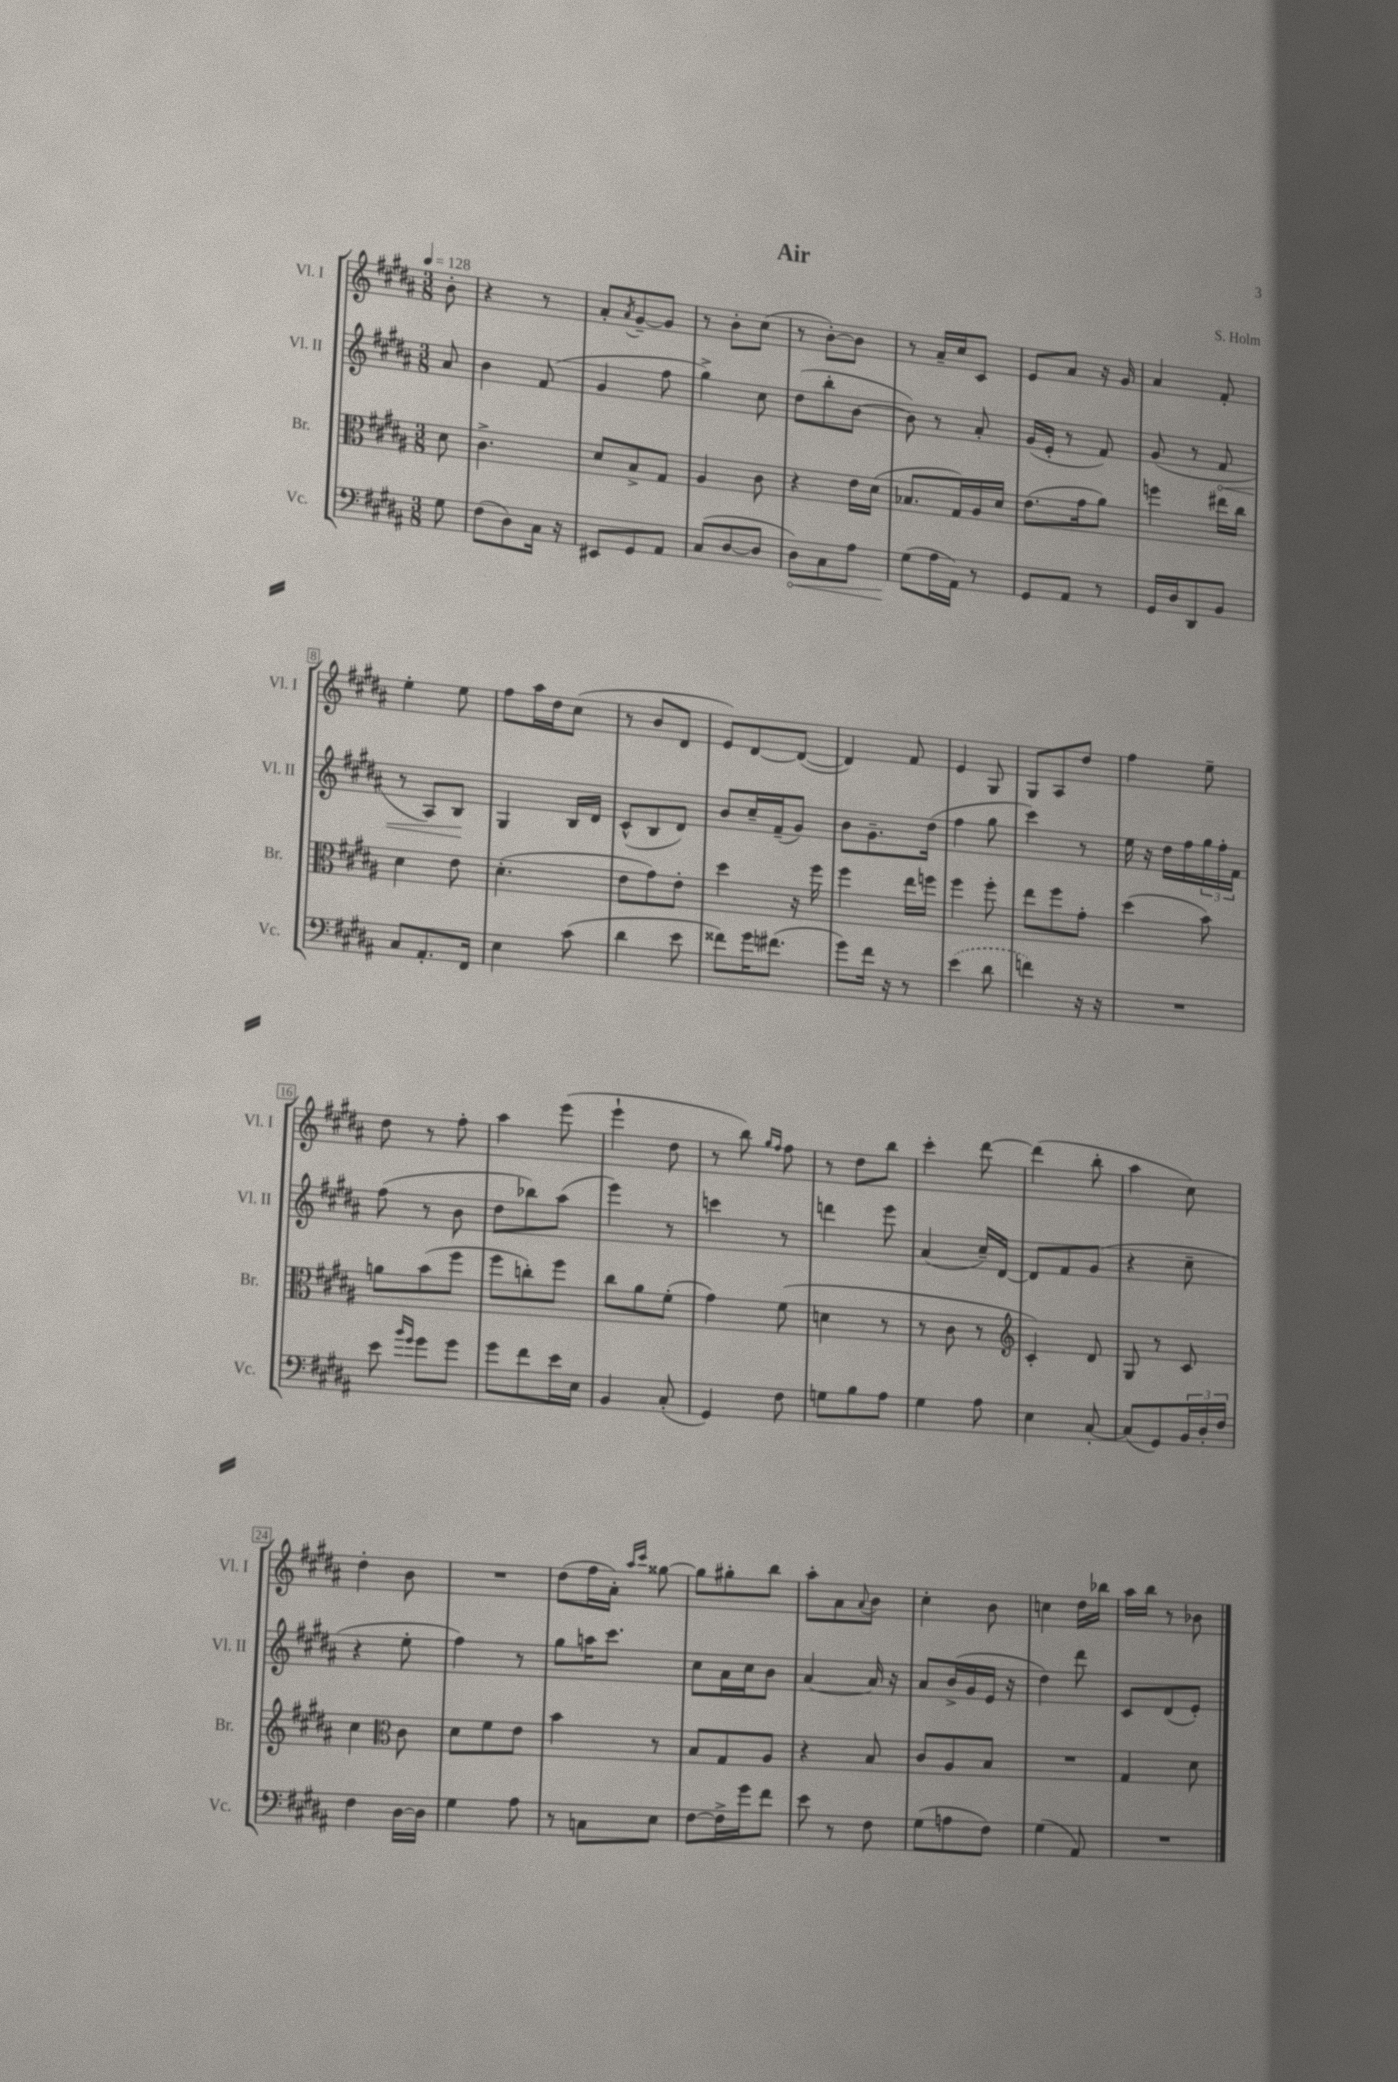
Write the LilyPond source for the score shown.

\header { title = "Air" composer = "S. Holm" }
<<
\new StaffGroup <<
\new Staff = "s0" \with { instrumentName = "Vl. I" shortInstrumentName = "Vl. I" } {
    \clef treble \key b \major \numericTimeSignature \time 3/8 \partial 8 \tempo 4 = 128
    b'8-. |
    r4 r8 |
    ais'8-. \acciaccatura { ais'8 } gis'8~-- gis'8 |
    r8 b'8-. cis''8( |
    r8 b'8~-.) b'8 |
    r8 ais'16-- cis''16 cis'8 |
    e'8 ais'8 r16 gis'16 |
    ais'4 fis'8-. |
    e''4-. e''8 |
    fis''8 ais''16 dis''16 cis''8( |
    r8 b'8 dis'8 |
    e'8) dis'8~ dis'8~( |
    dis'4) fis'8 |
    e'4 gis8 |
    gis8 ais8 dis''8 |
    fis''4 e''8-- |
    dis''8 r8 fis''8-. |
    ais''4 e'''8( |
    e'''4-! dis''8 |
    r8 b''8) \grace { gis''16 fis''16 } fis''8 |
    r8 dis''8 b''8 |
    cis'''4-. dis'''8~ |
    dis'''4( b''8-. |
    ais''4 cis''8) |
    dis''4-. b'8 |
    R4. |
    dis''8( fis''16 ais'16-.) \grace { ais''16 cis'''16 } gisis''8~ |
    gisis''8 gis''8-. b''8 |
    ais''8-. ais'8 \appoggiatura { ais'8 } b'8 |
    cis''4-. b'8 |
    c''4 dis''16 bes''16 |
    ais''16 b''16 r8 bes'8 \bar "|." |
}
\new Staff = "s1" \with { instrumentName = "Vl. II" shortInstrumentName = "Vl. II" } {
    \clef treble \key b \major \numericTimeSignature \time 3/8 \partial 8
    ais'8 |
    b'4 fis'8( |
    gis'4 fis''8 |
    gis''4->) cis''8 |
    dis''8( b''8-. b'8~ |
    b'8) r8 ais'8-. |
    gis'16( e'16-. r8 fis'8) |
    gis'8( r8 \once \override Hairpin.circled-tip = ##t fis'8\< |
    r8 ais8) b8\! |
    gis4 b16 dis'16 |
    cis'8-^( b8 dis'8) |
    b'8 cis''16-- fis'16--( gis'8) |
    b'8 gis'8.-- dis''16( |
    fis''4 gis''8 |
    cis'''4) r8 |
    e''16 r16 dis''16 fis''16 \tuplet 3/2 { gis''16 fis''16-. fis'16 } |
    fis''8( r8 b'8 |
    dis''8 bes''8) ais''8( |
    e'''4) r8 |
    c'''4 r8 |
    d'''4 e'''8 |
    ais'4( cis''16--) dis'16~ |
    dis'8 fis'8 gis'8( |
    r4 cis''8-- |
    r4 e''8-. |
    fis''4) r8 |
    gis''8 a''16 cis'''8. |
    cis''8 ais'16 cis''16 b'8 |
    ais'4~ ais'16 r16 |
    ais'8 b'16->( gis'16 e'16 r16 |
    dis''4) dis'''8 |
    cis'8 dis'8( e'8-.) \bar "|." |
}
\new Staff = "s2" \with { instrumentName = "Br." shortInstrumentName = "Br." } {
    \clef alto \key b \major \numericTimeSignature \time 3/8 \partial 8
    dis'8 |
    cis'4.-> |
    dis'8 b8-> gis8 |
    ais4 cis'8 |
    r4 e'16 dis'16( |
    bes8. gis16) ais16 dis'16 |
    e'8.( gis'16 ais'8) |
    f''4 eis''16 cis''16 |
    dis'4 e'8 |
    dis'4.-.( |
    e'8 gis'8) e'8-. |
    dis''4 r16 fis''16 |
    fis''4 e''16 f''16 |
    fis''4 fis''8-. |
    e''8 fis''8 gis'8-. |
    dis''4( b'8) |
    a'8 b'8( fis''8 |
    fis''8 c''8-.) fis''8 |
    cis''8 ais'8 fis'8-.( |
    gis'4) fis'8( |
    d'4 r8 |
    r8 cis'8 r8 |
    \clef treble cis'4-.) dis'8 |
    gis8 r8 cis'8 |
    cis''4 \clef alto cis'8 |
    dis'8 fis'8 e'8 |
    b'4 r8 |
    b8 gis8 ais8 |
    r4 b8 |
    cis'8 ais8 b8 |
    R4. |
    gis4 dis'8 \bar "|." |
}
\new Staff = "s3" \with { instrumentName = "Vc." shortInstrumentName = "Vc." } {
    \clef bass \key b \major \numericTimeSignature \time 3/8 \partial 8
    gis8 |
    fis8( dis8) cis16 r16 |
    eis,8 gis,8 ais,8 |
    cis8( dis8~ dis8 |
    \once \override Hairpin.circled-tip = ##t dis8\<) cis8 ais8 |
    gis8\!( ais16 ais,16) r8 |
    gis,8 ais,8 r8 |
    gis,16 dis16 dis,8 b,8 |
    cis8 ais,8.-. fis,16 |
    e4 cis'8( |
    dis'4 e'8 |
    fisis'8) gis'16 fis'8.( |
    gis'8) fis'16 r16 r8 |
    \once \slurDashed e'4( dis'8 |
    f'4) r16 r16 |
    R4. |
    e'8 \grace { b'16 gis'16 } gis'8 gis'8 |
    gis'8 fis'8 e'16 e16 |
    b,4 cis8-.( |
    gis,4) fis8 |
    g8 b8 ais8 |
    gis4 ais8 |
    e4 cis8~-. |
    cis8( gis,8) \tuplet 3/2 { b,16 dis16-. fis16 } |
    fis4 dis16~ dis16 |
    gis4 ais8 |
    r8 c8 e8 |
    fis8~ fis16-> gis'16 fis'8 |
    e'8 r8 fis8 |
    gis8( a8 fis8) |
    gis4( ais,8) |
    R4. \bar "|." |
}
>>
>>
\layout { \context { \Score \override BarNumber.stencil = #(make-stencil-boxer 0.1 0.3 ly:text-interface::print) } }
